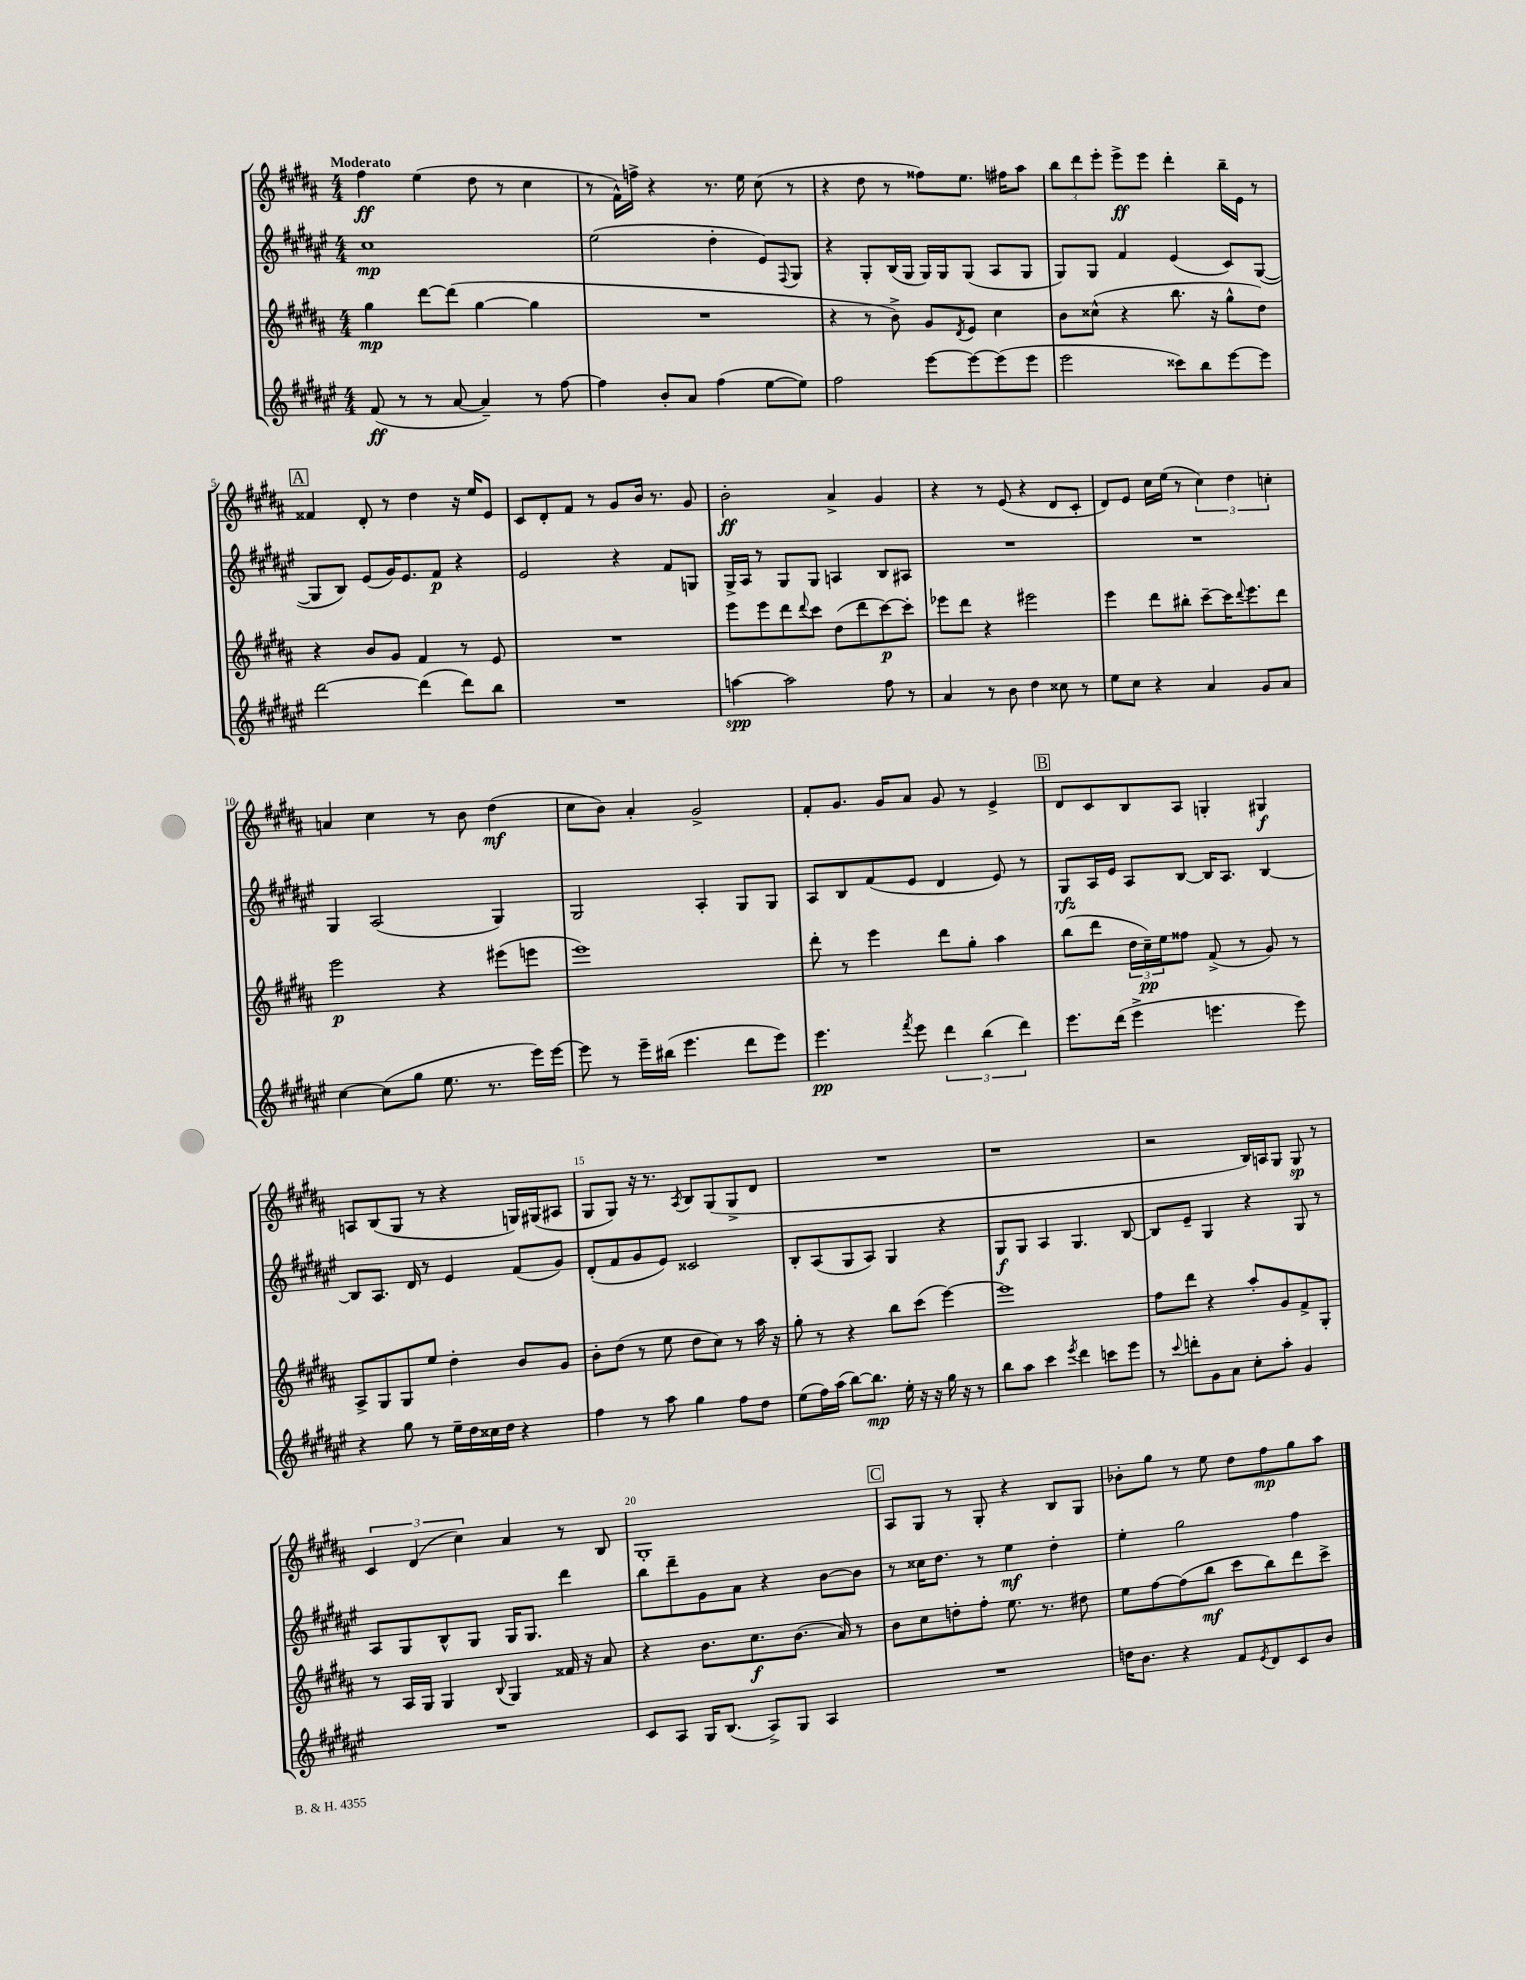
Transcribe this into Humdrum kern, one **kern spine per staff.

**kern	**dynam	**kern	**dynam	**kern	**dynam	**kern	**dynam
*part4	*part4	*part3	*part3	*part2	*part2	*part1	*part1
*staff4	*staff4	*staff3	*staff3	*staff2	*staff2	*staff1	*staff1
*clefG2	*	*clefG2	*	*clefG2	*	*clefG2	*
*k[f#c#g#d#a#e#]	*	*k[f#c#g#d#a#]	*	*k[f#c#g#d#a#e#]	*	*k[f#c#g#d#a#]	*
*M4/4	*	*M4/4	*	*M4/4	*	*M4/4	*
=1	=1	=1	=1	=1	=1	=1	=1
!	!	!	!	!	!	!LO:TX:a:B:t=Moderato	!
(8f#/	ff	4gg#\	mp	1cc#	mp	4ff#\	ff
8r	.	.	.	.	.	.	.
8r	.	[8ddd#\L	.	.	.	(4ee\	.
[8a#/	.	(8ddd#\J]	.	.	.	.	.
4a#~/])	.	[4gg#\	.	.	.	8dd#\	.
.	.	.	.	.	.	8r	.
8r	.	4gg#\]	.	.	.	4cc#\	.
[8ff#\	.	.	.	.	.	.	.
=2	=2	=2	=2	=2	=2	=2	=2
4ff#\]	.	1r	.	(2ee#\	.	8r	.
.	.	.	.	.	.	16f#^^\LL)	.
.	.	.	.	.	.	16ffn^\JJ	.
8b'/L	.	.	.	.	.	4r	.
8a#/J	.	.	.	.	.	.	.
(4ff#\	.	.	.	4dd#'\	.	8.r	.
.	.	.	.	.	.	16ee\	.
[8ee#\L	.	.	.	8e#/L)	.	(8cc#\	.
.	.	.	.	8qqF#/	.	.	.
8ee#\J])	.	.	.	8G#/J	.	8r	.
=3	=3	=3	=3	=3	=3	=3	=3
2ff#\	.	4r	.	4r	.	4r	.
.	.	8r	.	8G#'/L	.	8dd#\	.
.	.	8b^\)	.	(16B/L	.	8r	.
.	.	.	.	16G#/JJ	.	.	.
[8eee#\L	.	8g#/L	.	16G#/LL)	.	8ff##X\L)	.
.	.	.	.	16G#/J	.	.	.
.	.	8qd#/	.	.	.	.	.
8eee#\_	.	8e/J	.	(8G#/J	.	8.ee\J	.
(8eee#\]	.	4cc#\	.	8A#/L	.	.	.
.	.	.	.	.	.	16ff#X\KL	.
8eee#\J	.	.	.	8G#/J	.	8aa#\J	.
=4	=4	=4	=4	=4	=4	=4	=4
2eee#\	.	8b\L	.	8G#/L)	.	12bb\L	.
.	.	.	.	.	.	12ddd#\	.
.	.	(8cc##X^^\J	.	8G#/J	.	.	.
.	.	.	.	.	.	12eee'\J	.
.	.	4r	.	4f#/	.	8eee^\L	ff
.	.	.	.	.	.	8eee\J	.
8ccc##X\L)	.	8.bb\	.	(4e#/	.	4ddd#'\	.
8bb\	.	.	.	.	.	.	.
.	.	16r	.	.	.	.	.
[8eee#\	.	8gg#^^\L	.	8c#/L)	.	16bb~\LL	.
.	.	.	.	.	.	16e\JJ	.
8eee#\J]	.	8dd#\J)	.	([8G#/J	.	8r	.
!!LO:LB:g=z
!!LO:REH:place=s1:t=A
=5	=5	=5	=5	=5	=5	=5	=5
[2ddd#\	.	4r	.	8G#/L]	.	4f##X/	.
.	.	.	.	8B/J)	.	.	.
.	.	8b/L	.	(8e#/L	.	8d#'/	.
.	.	8g#/J	.	16g#/K)	.	8r	.
.	.	.	.	8.e#/	.	.	.
(4ddd#\]	.	4f#/	.	.	.	4dd#\	.
.	.	.	.	8f#/J	p	.	.
8ddd#\L)	.	8r	.	4r	.	16r	.
.	.	.	.	.	.	16ee/KL	.
8bb\J	.	8e/	.	.	.	8e/J	.
=6	=6	=6	=6	=6	=6	=6	=6
1r	.	1r	.	2e#/	.	8c#/L	.
.	.	.	.	.	.	8d#'/	.
.	.	.	.	.	.	8f#/J	.
.	.	.	.	.	.	8r	.
.	.	.	.	4r	.	8g#/L	.
.	.	.	.	.	.	16b/Jk	.
.	.	.	.	.	.	8.r	.
.	.	.	.	8f#/L	.	.	.
.	.	.	.	8Gn/J	.	8g#/	.
=7	=7	=7	=7	=7	=7	=7	=7
[4aan\	spp	8eee\L	.	16G#^/LL	.	2b'\	ff
.	.	.	.	16A#/JJ	.	.	.
.	.	8eee\	.	8r	.	.	.
2aa\]	.	8ddd#\	.	8G#/L	.	.	.
.	.	8qqddd#/	.	.	.	.	.
.	.	8ccc#\J	.	8G#/J	.	.	.
.	.	(8dd#\L	.	4An/	.	4a#^/	.
.	.	8ddd#\	.	.	.	.	.
8ff#\	.	[8ccc#\)	p	8B/L	.	4g#/	.
8r	.	8ccc#'\J]	.	8A#X/J	.	.	.
=8	=8	=8	=8	=8	=8	=8	=8
4a#/	.	8eee-X\L	.	1r	.	4r	.
.	.	8ddd#\J	.	.	.	.	.
8r	.	4r	.	.	.	8r	.
8b\	.	.	.	.	.	(8e/	.
4dd#\	.	2eee#X\	.	.	.	4r	.
8cc##X\	.	.	.	.	.	8d#/L	.
8r	.	.	.	.	.	8c#'/J	.
=9	=9	=9	=9	=9	=9	=9	=9
8ee#\L	.	4eee\	.	1r	.	8d#/L)	.
8cc#\J	.	.	.	.	.	8e/J	.
4r	.	8ddd#\L	.	.	.	16cc#\LL	.
.	.	.	.	.	.	(16ee\JJ	.
.	.	8bb#X'\J	.	.	.	8r	.
4a#/	.	[8ccc#~\L	.	.	.	6cc#\)	.
.	.	16ccc#\K]	.	.	.	.	.
.	.	.	.	.	.	6dd#\	.
.	.	8qqddd#/	.	.	.	.	.
.	.	8.eee\	.	.	.	.	.
8g#/L	.	.	.	.	.	.	.
.	.	.	.	.	.	6ccn'\	.
8a#/J	.	8ddd#\J	.	.	.	.	.
!!LO:LB:g=z
=10	=10	=10	=10	=10	=10	=10	=10
[4cc#\	.	2eee\	p	4G#/	.	4an/	.
(8cc#\L]	.	.	.	(2A#/	.	4cc#\	.
8gg#\J	.	.	.	.	.	.	.
8.ee#\	.	4r	.	.	.	8r	.
.	.	.	.	.	.	8b\	.
8.r	.	.	.	.	.	.	.
.	.	(8eee#X\L	.	4G#/)	.	(4dd#\	mf
16eee#\LL)	.	8eeen\J	.	.	.	.	.
[16eee#\JJ	.	.	.	.	.	.	.
=11	=11	=11	=11	=11	=11	=11	=11
8eee#\]	.	1eee)	.	2G#/	.	8cc#\L	.
8r	.	.	.	.	.	8b\J)	.
16eee#~\LL	.	.	.	.	.	4a#'/	.
(16bb#X\JJ	.	.	.	.	.	.	.
4.eee#\	.	.	.	.	.	.	.
.	.	.	.	4A#'/	.	2g#^/	.
8ddd#\L	.	.	.	8G#/L	.	.	.
8eee#\J)	.	.	.	8G#/J	.	.	.
=12	=12	=12	=12	=12	=12	=12	=12
4.eee#\	pp	8ddd#'\	.	8A#/L	.	8f#'/L	.
.	.	8r	.	8B/	.	8.g#/J	.
.	.	4eee\	.	(8f#/	.	.	.
.	.	.	.	.	.	16g#/KL	.
8qfff#/	.	.	.	.	.	.	.
8eee#\	.	.	.	8e#/J	.	8a#/J	.
6ddd#\	.	8ddd#\L	.	4d#/	.	8g#/	.
.	.	8gg#'\J	.	.	.	8r	.
(6bb\	.	.	.	.	.	.	.
.	.	4aa#\	.	8e#/)	.	4e^/	.
6ddd#\)	.	.	.	.	.	.	.
.	.	.	.	8r	.	.	.
!!LO:REH:place=s1:t=B
=13	=13	=13	=13	=13	=13	=13	=13
8.eee#\L	.	(8bb\L	.	8G#/L	rfz	8d#/L	.
.	.	8ddd#\J	.	16A#/L	.	8c#/	.
(16ddd#\Jk	.	.	.	16e#/JJ	.	.	.
4eee#^\	.	24dd#\LL	.	8A#/L	.	8B/	.
.	.	24cc#~\)	pp	.	.	.	.
.	.	24ee\J	.	.	.	.	.
.	.	8ff##X\J	.	[8B/J	.	8A#/J	.
4.eeen\	.	(8f#^/	.	16B/KL]	.	4Gn'/	.
.	.	.	.	8.A#/J	.	.	.
.	.	8r	.	.	.	.	.
.	.	8g#/)	.	[4B/	.	4G#X/	f
8eee\)	.	8r	.	.	.	.	.
!!LO:LB:g=z
=14	=14	=14	=14	=14	=14	=14	=14
4r	.	8A#^/L	.	8B/L]	.	8An/L	.
.	.	8G#/	.	8.A#/J	.	(8B/	.
8gg#\	.	8G#/	.	.	.	8G#/J	.
.	.	.	.	16d#/	.	.	.
8r	.	8ee/J	.	8r	.	8r	.
16ee#~\LL	.	4dd#'\	.	4e#/	.	4r	.
16dd#\	.	.	.	.	.	.	.
16cc##X\	.	.	.	.	.	.	.
16dd#\JJ	.	.	.	.	.	.	.
4r	.	8b/L	.	(8f#/L	.	16Gn/LL)	.
.	.	.	.	.	.	(16G#X/J	.
.	.	8g#/J	.	8g#/J)	.	8A#X/J	.
=15	=15	=15	=15	=15	=15	=15	=15
4ff#\	.	8b'\L	.	(8d#'/L	.	8G#/L	.
.	.	(8dd#\J	.	8f#/	.	8G#/J)	.
8r	.	8r	.	8g#/	.	16r	.
.	.	.	.	.	.	8.r	.
8aa#\	.	8ee\	.	8e#/J)	.	.	.
.	.	.	.	.	.	8qA#/	.
4gg#\	.	8dd#\L	.	2c##X/	.	8B/L	.
.	.	8cc#\J)	.	.	.	(8G#/	.
8ff#\L	.	8r	.	.	.	8G#^/	.
8dd#\J	.	16aa#\	.	.	.	8d#/J	.
.	.	16r	.	.	.	.	.
=16	=16	=16	=16	=16	=16	=16	=16
(8ee#\L	.	8gg#'\	.	8B'/L	.	1r	.
16ff#\L)	.	8r	.	(8A#/	.	.	.
(16aa#\JJ	.	.	.	.	.	.	.
[8bb\L)	.	4r	.	8G#/	.	.	.
8.bb\J]	mp	.	.	8A#/J)	.	.	.
.	.	8bb\L	.	4G#/	.	.	.
16ee#'\	.	.	.	.	.	.	.
16r	.	(8ccc#\J	.	.	.	.	.
16r	.	.	.	.	.	.	.
16gg#\	.	[4eee\)	.	4r	.	.	.
16r	.	.	.	.	.	.	.
8r	.	.	.	.	.	.	.
=17	=17	=17	=17	=17	=17	=17	=17
8bb\L	.	1eee]	.	8G#/L	f	1r	.
8aa#\J	.	.	.	8G#/J	.	.	.
4ccc#\	.	.	.	4A#/	.	.	.
8qeee#/	.	.	.	.	.	.	.
4ddd#\	.	.	.	4.G#/	.	.	.
8cccn\L	.	.	.	.	.	.	.
8eee#\J	.	.	.	[8B/	.	.	.
=18	=18	=18	=18	=18	=18	=18	=18
8r	.	8ff#\L	.	8B/L]	.	2r	.
8qqccc#/	.	.	.	.	.	.	.
8dddn'\L	.	8ddd#\J	.	8e#~/J	.	.	.
8g#\	.	4r	.	4G#/	.	.	.
8a#\J	.	.	.	.	.	.	.
8cc#'\L	.	8aa#'/L	.	4r	.	16B/LL)	.
.	.	.	.	.	.	16An/J	.
8aa#'\J	.	8g#/	.	.	.	8G#/J	.
4g#/	.	8f#^/	.	8G#/	.	8G#/	sp
.	.	8G#'/J	.	8r	.	8r	.
!!LO:LB:g=z
=19	=19	=19	=19	=19	=19	=19	=19
1r	.	8r	.	8A#/L	.	6c#/	.
.	.	16A#/LL	.	8G#/	.	.	.
.	.	.	.	.	.	(6d#/	.
.	.	16G#/JJ	.	.	.	.	.
.	.	4G#/	.	8B^^/	.	.	.
.	.	.	.	.	.	6cc#\)	.
.	.	.	.	8G#/J	.	.	.
.	.	8qqB/	.	.	.	.	.
.	.	4G#/	.	16G#/KL	.	4a#/	.
.	.	.	.	8.G#/J	.	.	.
.	.	16f##X/	.	4ddd#\	.	8r	.
.	.	16r	.	.	.	.	.
.	.	8a#/	.	.	.	8B/	.
=20	=20	=20	=20	=20	=20	=20	=20
8c#/L	.	4r	.	8bb\L	.	1G#'	.
8A#/J	.	.	.	8ddd#~\	.	.	.
16G#/KL	.	8.b\L	.	8g#\	.	.	.
(8.B/J	.	.	.	.	.	.	.
.	.	.	.	8a#\J	.	.	.
.	.	8.cc#\	f	.	.	.	.
8A#^/L)	.	.	.	4r	.	.	.
8G#/J	.	(8.b\J	.	.	.	.	.
4A#/	.	.	.	[8b\L	.	.	.
.	.	16a#/)	.	.	.	.	.
.	.	8r	.	8b\J]	.	.	.
!!LO:REH:place=s1:t=C
=21	=21	=21	=21	=21	=21	=21	=21
1r	.	8b\L	.	8r	.	8A#/L	.
.	.	8cc#\	.	16cc##X\KL	.	8G#/J	.
.	.	.	.	8.dd#\J	.	.	.
.	.	8ddn'\	.	.	.	8r	.
.	.	8ff#'\J	.	8r	.	8G#'/	.
.	.	8.ee\	.	4ee#\	mf	4r	.
.	.	8.r	.	.	.	.	.
.	.	.	.	4dd#'\	.	8B/L	.
.	.	8dd#X\	.	.	.	8G#/J	.
=22	=22	=22	=22	=22	=22	=22	=22
16ddn\KL	.	8ee\L	.	4ee#'\	.	8b-X'\L	.
8.b\J	.	.	.	.	.	.	.
.	.	[8ff#\	.	.	.	8gg#\J	.
4r	.	(8ff#\]	.	2gg#\	.	8r	.
.	.	8bb\J	mf	.	.	8ee\	.
8f#/L	.	8ccc#\L	.	.	.	8dd#\L	.
8qe#/	.	.	.	.	.	.	.
8d#/	.	8bb\)	.	.	.	8ff#\	mp
8c#/	.	8ddd#\	.	4ff#\	.	8gg#\	.
8b/J	.	8ccc#^\J	.	.	.	8aa#\J	.
==	==	==	==	==	==	==	==
*-	*-	*-	*-	*-	*-	*-	*-
